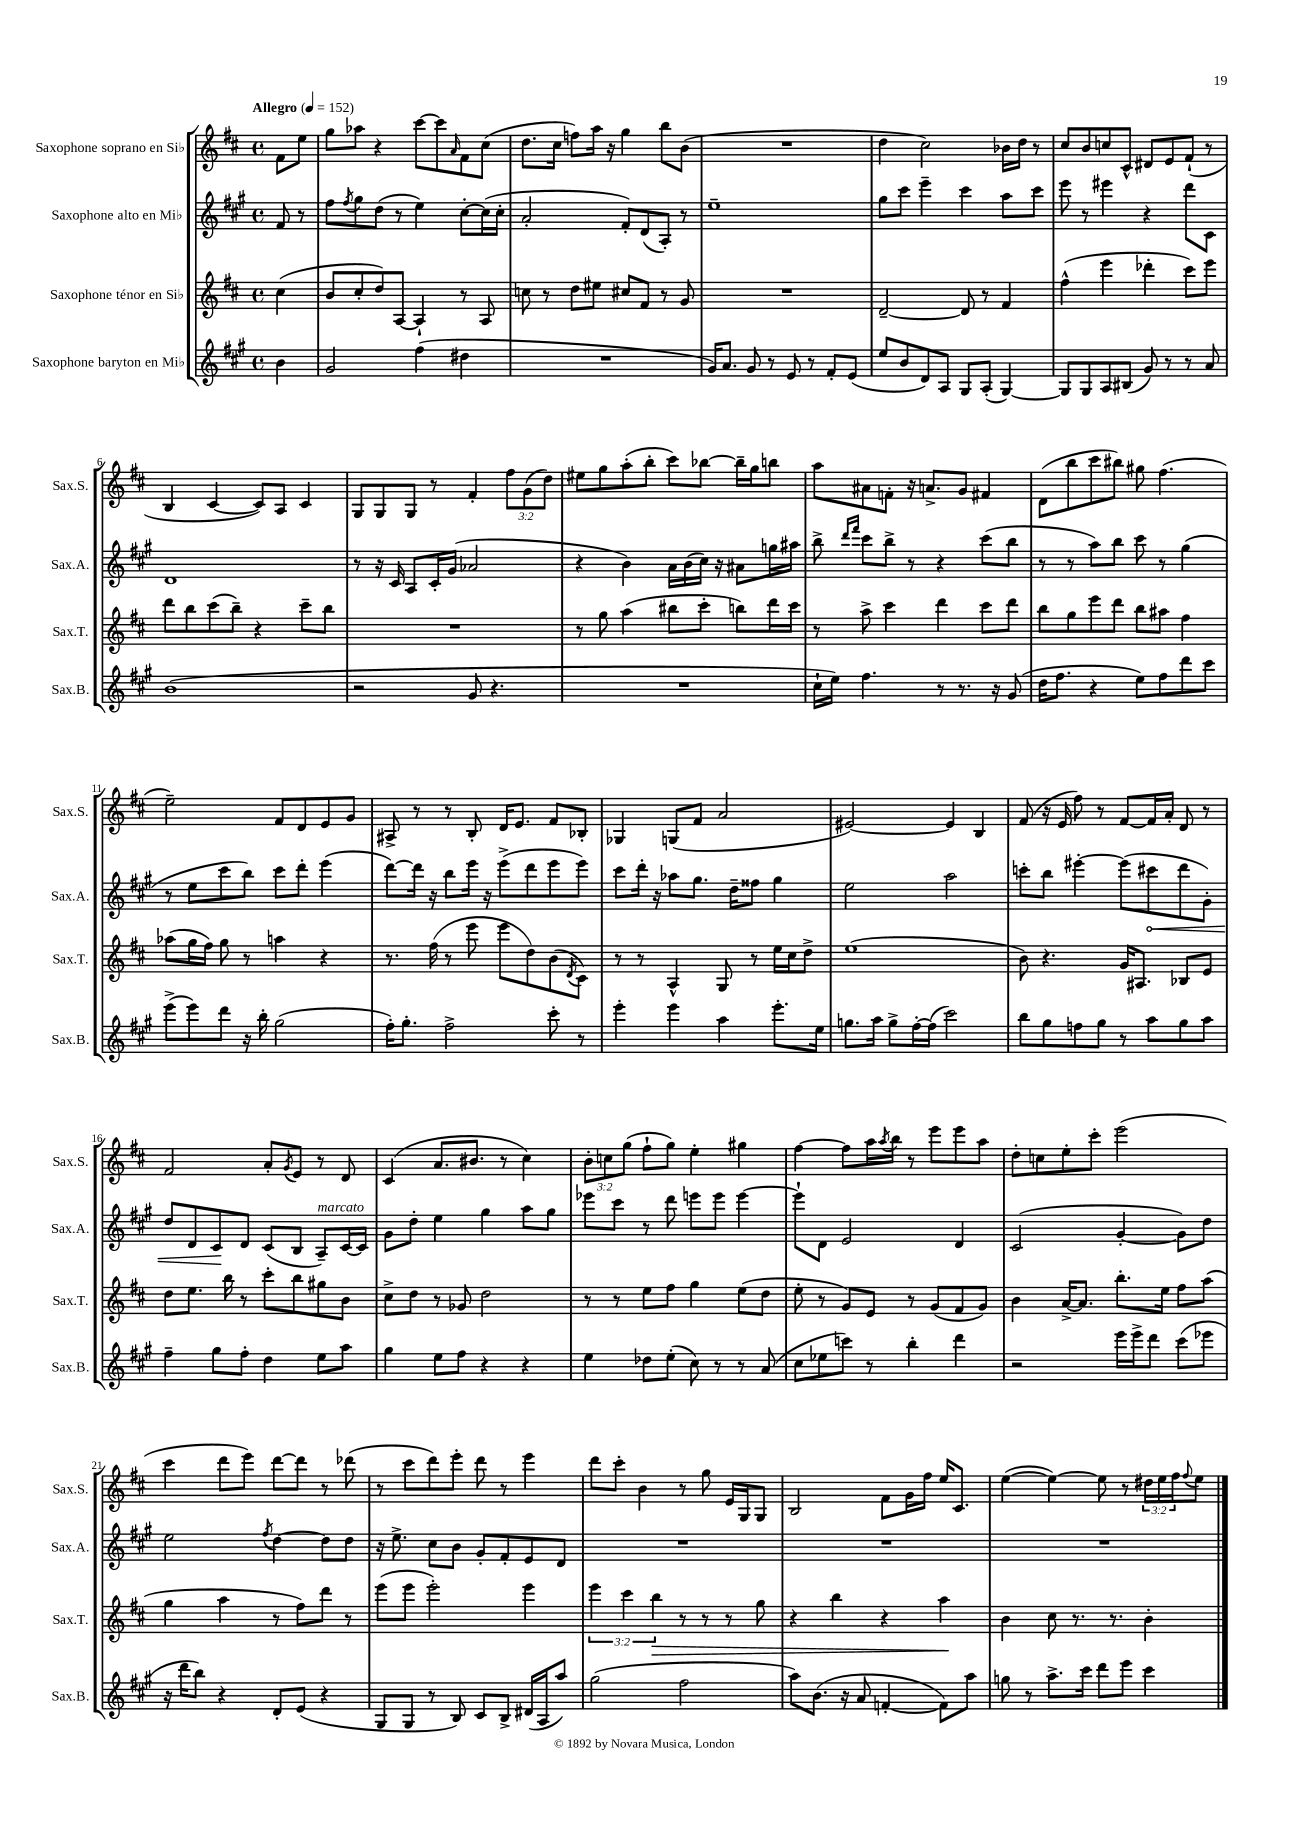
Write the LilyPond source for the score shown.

<<
\new StaffGroup <<
\new Staff = "s0" \with { instrumentName = "Saxophone soprano en Sib" shortInstrumentName = "Sax.S." } {
    \clef treble \key d \major \defaultTimeSignature \time 4/4 \override Staff.TupletNumber.text = #tuplet-number::calc-fraction-text \partial 4 \tempo "Allegro" 4 = 152
    fis'8 e''8 |
    g''8 aes''8 r4 cis'''8~ cis'''8 \grace { a'16 } fis'8 cis''8( |
    d''8. cis''16 f''8) a''16 r16 g''4 b''8 b'8( |
    R1 |
    d''4 cis''2) bes'16 d''16 r8 |
    cis''8 b'8 c''8 cis'8-^ dis'8 e'8 fis'8-!( r8 |
    b4 cis'4~ cis'8) a8 cis'4 |
    g8 g8 g8 r8 fis'4-. \tuplet 3/2 { fis''8 g'8( d''8) } |
    eis''8 g''8 a''8-.( b''8-. cis'''8) bes''8~ bes''16-- g''16 b''8 |
    a''8 ais'8 f'8-. r16 a'8.-> g'8 fis'4 |
    d'8( b''8 cis'''8 bis''8) gis''8 fis''4.( |
    e''2--) fis'8 d'8 e'8 g'8 |
    ais8-> r8 r8 b8-. d'16 e'8. fis'8 bes8-. |
    ges4 g8( fis'8 a'2 |
    eis'2~) eis'4 b4 |
    fis'8( r16 e'16 fis''8) r8 fis'8~ fis'16 a'16-. d'8 r8 |
    fis'2 a'8-. \acciaccatura { g'8 } e'8 r8 d'8 |
    cis'4( a'8. bis'8. r8 cis''4) |
    \tuplet 3/2 { b'8-. c''8 g''8( } fis''8-! g''8) e''4-. gis''4 |
    fis''4~ fis''8 a''16 \acciaccatura { a''8 } b''16 r8 e'''8 e'''8 a''8 |
    d''8-. c''8 e''8-. cis'''8-. e'''2( |
    cis'''4 d'''8 e'''8) d'''8~ d'''8 r8 des'''8( |
    r8 cis'''8 d'''8) e'''8-. d'''8 r8 e'''4 |
    d'''8 cis'''8-. b'4 r8 g''8 e'16 g16 g8 |
    b2 fis'8 g'16 fis''16 e''16 cis'8. |
    e''4~( e''4~) e''8 r8 \tuplet 3/2 { dis''16 e''16 fis''16 } \appoggiatura { fis''8 } e''8 \bar "|." |
}
\new Staff = "s1" \with { instrumentName = "Saxophone alto en Mib" shortInstrumentName = "Sax.A." } {
    \clef treble \key a \major \defaultTimeSignature \time 4/4 \partial 4
    fis'8 r8 |
    fis''8 \acciaccatura { fis''8 } gis''8 d''8( r8 e''4) cis''8~-. cis''16( cis''16-. |
    a'2-. fis'8-.) d'8( a8-.) r8 |
    e''1-- |
    gis''8 cis'''8 e'''4-- cis'''4 a''8 cis'''8 |
    e'''8 r8 eis'''4 r4 d'''8 cis'8 |
    d'1 |
    r8 r16 cis'16 a8 cis'16-. gis'16( aes'2 |
    r4 b'4) a'16 b'16( cis''16) r16 ais'8 g''16 ais''16 |
    b''8-> \grace { d'''16 fis'''16 } cis'''8 b''8-> r8 r4 cis'''8( b''8 |
    r8 r8 a''8) b''8 cis'''8 r8 gis''4( |
    r8 e''8 cis'''8 b''8) cis'''8 d'''8-. e'''4( |
    d'''8~) d'''16 r16 b''8 e'''16 r16 e'''8->( d'''8 e'''8 e'''8) |
    cis'''8 d'''16-. r16 aes''8 gis''8. d''16-- fisis''8 gis''4 |
    e''2 a''2 |
    c'''8-. b''8 eis'''4~-. eis'''8( \once \override Hairpin.circled-tip = ##t cis'''8\< d'''8 gis'8-.) |
    d''8 d'8 cis'8\! d'8 cis'8( b8 a8--^\markup { \italic "marcato" }) cis'16~ cis'16 |
    gis'8 d''8-. e''4 gis''4 a''8 gis''8 |
    ees'''8 cis'''8 r8 d'''8 e'''8 e'''8 e'''4~ |
    e'''8-! d'8 e'2 d'4 |
    cis'2( gis'4~-. gis'8) d''8 |
    e''2 \acciaccatura { fis''8 } d''4~ d''8 d''8 |
    r16 e''8.-> cis''8 b'8 gis'8-. fis'8-. e'8 d'8 |
    R1 |
    R1 |
    R1 \bar "|." |
}
\new Staff = "s2" \with { instrumentName = "Saxophone ténor en Sib" shortInstrumentName = "Sax.T." } {
    \clef treble \key d \major \defaultTimeSignature \time 4/4 \override Staff.TupletNumber.text = #tuplet-number::calc-fraction-text \partial 4
    cis''4( |
    b'8 cis''8-. d''8) a8~ a4-! r8 a8 |
    c''8 r8 d''8 eis''8 cis''8 fis'8 r8 g'8 |
    R1 |
    d'2~-- d'8 r8 fis'4 |
    fis''4-^( e'''4 des'''4-. cis'''8) e'''8 |
    d'''8 b''8 cis'''8( b''8--) r4 cis'''8-- b''8 |
    R1 |
    r8 g''8 a''4( bis''8 cis'''8-. b''8) d'''16 cis'''16 |
    r8 a''8-> cis'''4 d'''4 cis'''8 d'''8 |
    b''8 g''8 e'''8 d'''8 b''8 ais''8 fis''4 |
    aes''8( g''16 fis''16) g''8 r8 a''4 r4 |
    r8. fis''16( r8 e'''8 e'''8 d''8) b'8( \acciaccatura { d'8 } cis'8) |
    r8 r8 a4-^ g8 r8 e''16 cis''16 d''8-> |
    e''1( |
    b'8) r4. g'16 ais8. bes8 e'8 |
    d''8 e''8. b''16 r8 cis'''8-. b''8 gis''8 b'8 |
    cis''8-> d''8 r8 ges'8 d''2 |
    r8 r8 e''8 fis''8 g''4 e''8( d''8 |
    e''8-. r8 g'8) e'8 r8 g'8( fis'8 g'8) |
    b'4 a'16~-> a'8. b''8.-. e''16 fis''8 a''8( |
    g''4 a''4 r8 fis''8) d'''8 r8 |
    e'''8( e'''8 e'''2-.) e'''4 |
    \tuplet 3/2 { e'''4 cis'''4 b''4\> } r8 r8 r8 g''8 |
    r4 b''4 r4 a''4\! |
    b'4 cis''8 r8. r8. b'4-. \bar "|." |
}
\new Staff = "s3" \with { instrumentName = "Saxophone baryton en Mib" shortInstrumentName = "Sax.B." } {
    \clef treble \key a \major \defaultTimeSignature \time 4/4 \partial 4
    b'4 |
    gis'2 fis''4( dis''4 |
    R1 |
    gis'16) a'8. gis'8 r8 e'8 r8 fis'8-. e'8( |
    e''8 b'8 d'8) a8 gis8 a8-.( gis4~) |
    gis8 gis8 a8 bis8( gis'8) r8 r8 a'8 |
    b'1( |
    r2 gis'8 r4. |
    R1 |
    cis''16-! e''16) fis''4. r8 r8. r16 gis'8( |
    d''16 fis''8. r4 e''8) fis''8 d'''8 cis'''8 |
    e'''8->( e'''8) d'''8 r16 b''16-. gis''2( |
    fis''16-.) gis''8.-. fis''2-> cis'''8-. r8 |
    e'''4-. e'''4 a''4 e'''8.-. e''16 |
    g''8. a''16 g''8-> fis''16~-. fis''16( cis'''2) |
    b''8 gis''8 f''8 gis''8 r8 a''8 gis''8 a''8 |
    fis''4-- gis''8 fis''8-. d''4 e''8 a''8 |
    gis''4 e''8 fis''8 r4 r4 |
    e''4 des''8 e''8-.( cis''8) r8 r8 a'8( |
    cis''8 ees''8 c'''8) r8 b''4-. d'''4 |
    r2 e'''16 e'''16-> d'''8 cis'''8( ees'''8 |
    r16 d'''16 b''8) r4 d'8-. e'8( r4 |
    gis8 gis8 r8 b8) cis'8 b8-> dis'16( a16 a''8) |
    gis''2( fis''2 |
    a''8) b'8.( r16 a'8 f'4~-. f'8) a''8 |
    g''8 r8 a''8.-> cis'''16 d'''8 e'''8 cis'''4 \bar "|." |
}
>>
>>
